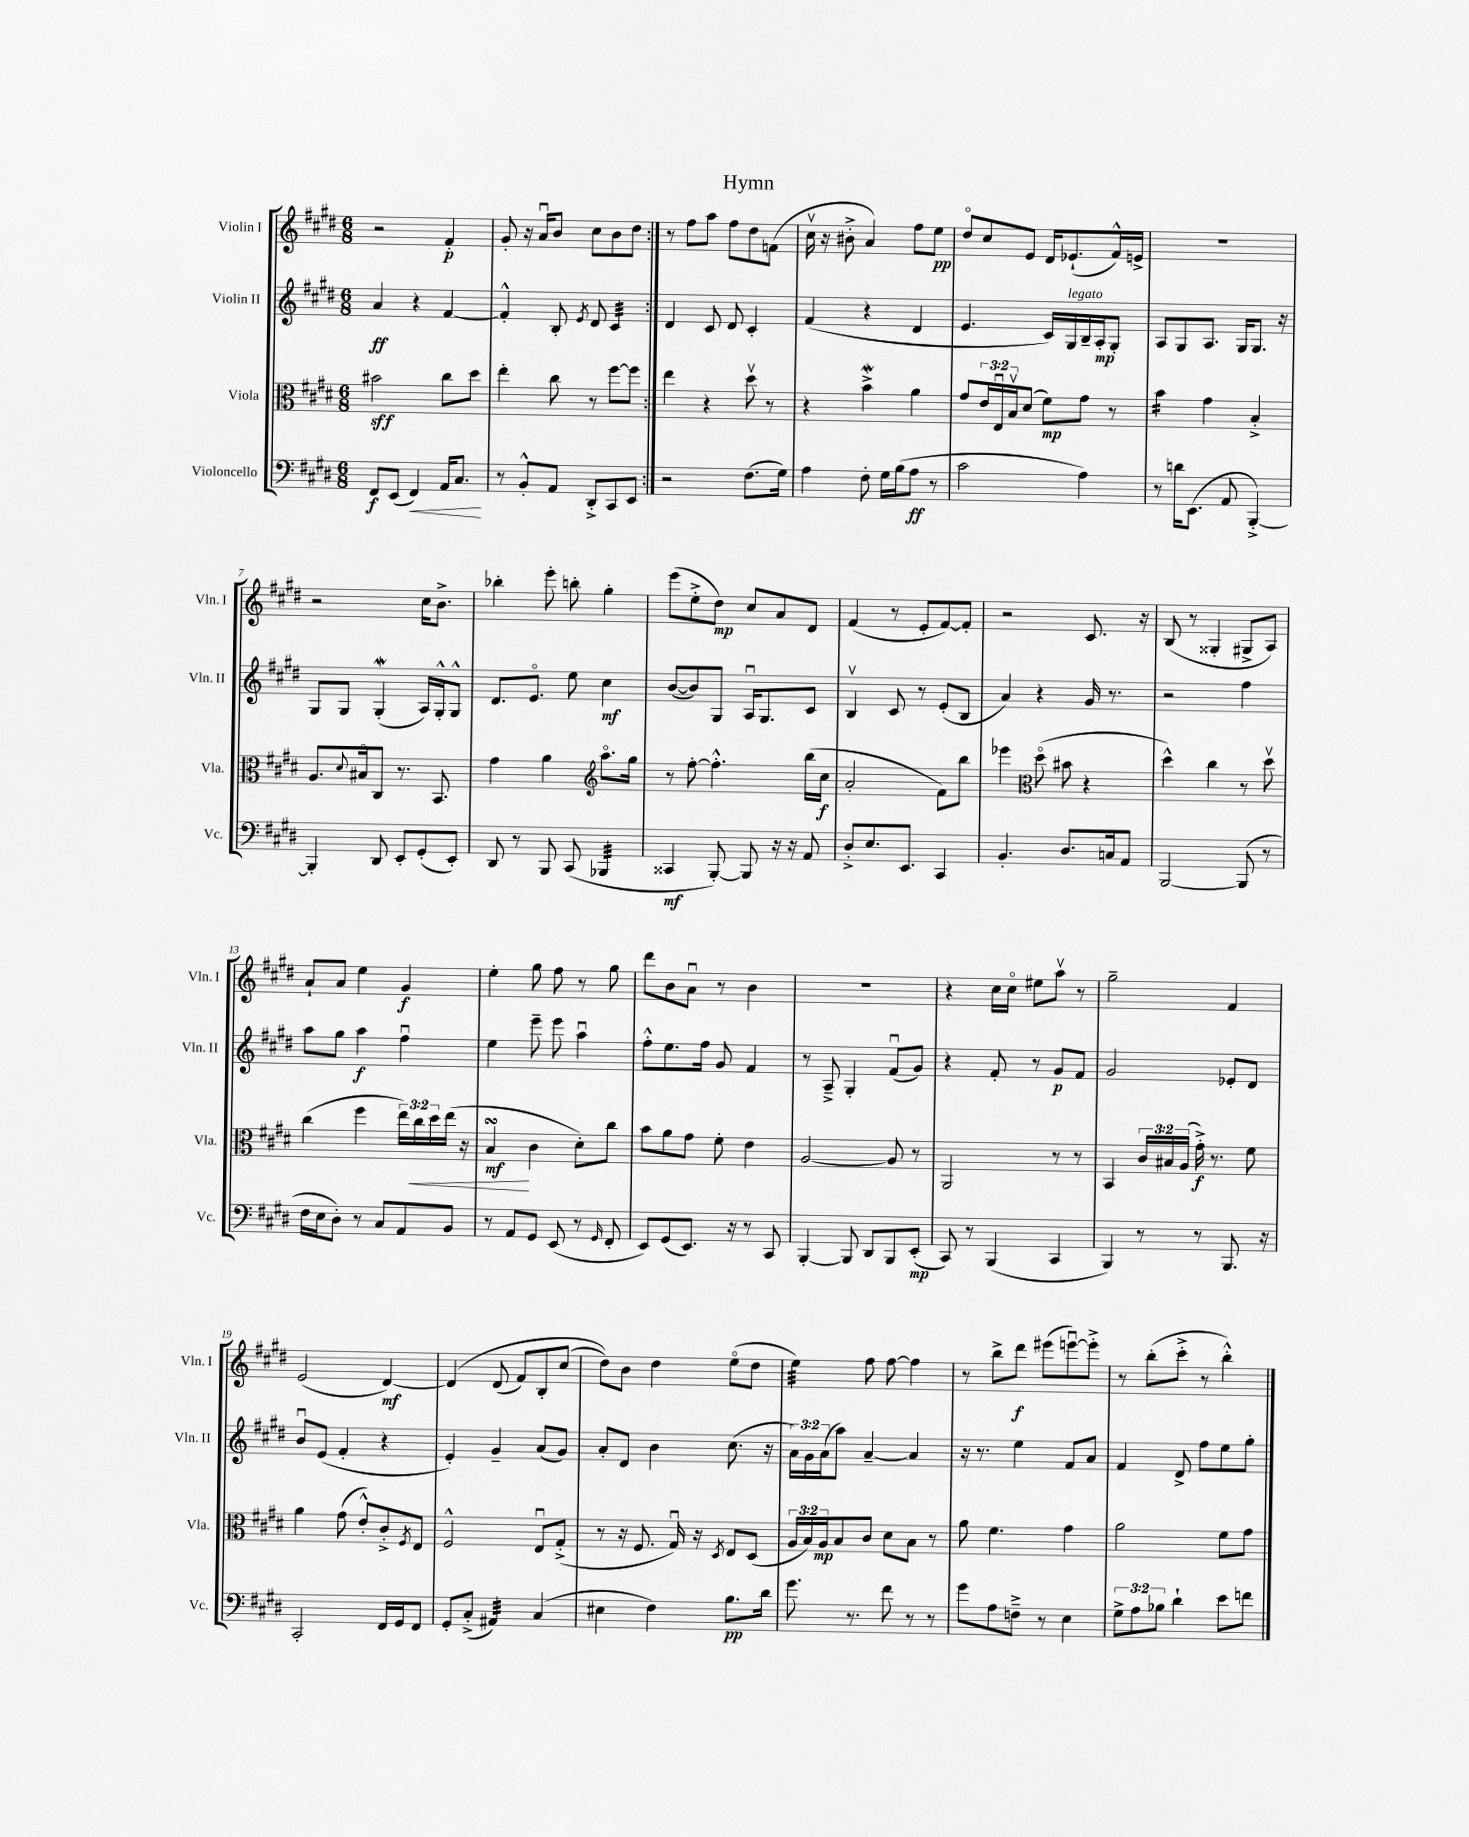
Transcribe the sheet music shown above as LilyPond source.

\header { title = "Hymn" }
<<
\new StaffGroup <<
\new Staff = "s0" \with { instrumentName = "Violin I" shortInstrumentName = "Vln. I" } {
    \clef treble \key e \major \numericTimeSignature \time 6/8
    \repeat volta 2 { r2 fis'4-.\p |
    gis'8-. r16 a'16\downbow b'8 cis''8 b'8 dis''8 | }
    r8 fis''8 a''8 fis''8 dis''8 f'8( |
    cis''16\upbow r16 bis'8-.-> a'4) fis''8 e''8\pp |
    dis''8\flageolet cis''8 e'8 dis'16 ees'8.-!( fis'16-^) e'16-> |
    R2. |
    r2 cis''16 b'8.-> |
    bes''4-. e'''8-. b''8-. gis''4-. |
    e'''8( e''8-.-> dis''8\mp) cis''8 a'8 dis'8 |
    fis'4( r8 e'8-. fis'8~) fis'8-. |
    r2 cis'8. r16 |
    b8( r8 gisis4-. gis8-> a8) |
    a'8-! a'8 e''4 gis'4\f |
    e''4-. gis''8 fis''8 r8 gis''8 |
    dis'''8 b'8 a'8\downbow r8 b'4 |
    R2. |
    r4 cis''16 cis''16\flageolet eis''8 a''8\upbow r8 |
    gis''2-- fis'4 |
    e'2( dis'4~\mf) |
    dis'4\( dis'8( fis'8) b8-. cis''8( |
    dis''8)\) b'8 dis''4 e''8\flageolet( dis''8 |
    e''4:32) fis''8 fis''8~ fis''4 |
    r8 b''8-> dis'''8\f eis'''8( e'''8~\downbow) e'''8-.-> |
    r8 b''8-.( cis'''8-.-> r8 b''4-.-^) \bar "|." |
}
\new Staff = "s1" \with { instrumentName = "Violin II" shortInstrumentName = "Vln. II" } {
    \clef treble \key e \major \numericTimeSignature \time 6/8 \override Staff.TupletNumber.text = #tuplet-number::calc-fraction-text
    \repeat volta 2 { a'4\ff r4 fis'4~ |
    fis'4-.-^ b8-. \acciaccatura { e'8 } dis'8 cis'4:32 | }
    dis'4 cis'8 dis'8 cis'4-. |
    fis'4( r4 dis'4 |
    e'4. cis'16) gis16^\markup { \italic "legato" } b16-- a16-.\mp gis8-. |
    a8 gis8 a8. gis16 gis8. r16 |
    gis8 gis8 gis4-.\mordent( a16) gis16-.-^ gis8-^ |
    dis'8. e'8.\flageolet e''8 cis''4\mf |
    b'8~( b'8) gis8 a16\downbow gis8. cis'8 |
    b4\upbow cis'8 r8 e'8-.( b8 |
    a'4) r4 gis'16 r8. |
    r2 fis''4 |
    a''8 gis''8 a''4\f fis''4\downbow |
    e''4 e'''8-- e'''8 a''4\downbow |
    fis''8-.-^ e''8. fis''16 gis'8 fis'4 |
    r8 a8---> gis4-. fis'8\downbow( gis'8) |
    r4 fis'8-. r8 gis'8\p fis'8 |
    gis'2 ees'8-. dis'8 |
    b'8\downbow e'8( fis'4-. r4 |
    e'4-.) gis'4-- a'8( gis'8) |
    a'8-. dis'8 b'4 cis''8.( r16 |
    \tuplet 3/2 { a'16) gis'16 a'16( } a''8) a'4~-- a'4 |
    r16 r8. e''4 fis'8 a'8 |
    fis'4 dis'8-> fis''8 e''8 gis''8-. \bar "|." |
}
\new Staff = "s2" \with { instrumentName = "Viola" shortInstrumentName = "Vla." } {
    \clef alto \key e \major \numericTimeSignature \time 6/8 \override Staff.TupletNumber.text = #tuplet-number::calc-fraction-text
    \repeat volta 2 { bis'2\sff cis''8 dis''8 |
    e''4-. cis''8 r8 fis''8~ fis''8 | }
    e''4 r4 dis''8\upbow r8 |
    r4 b'4->\mordent a'4 |
    gis'8 \tuplet 3/2 { e'16 e16\downbow b16\upbow } dis'8( fis'8\mp) gis'8 r8 |
    b'4:16 gis'4 b4-.-> |
    a8. \appoggiatura { dis'8 } bis16\flageolet cis8 r8. b,8. |
    gis'4 a'4 \clef treble a''8.\flageolet gis''16 |
    r8 fis''8~-. fis''4.-.-^ b''16( cis''16\f |
    a'2-. fis'8) b''8 |
    ees'''4 \clef alto dis''8\flageolet( bis'8 r4 |
    dis''4-^) cis''4 r8 dis''8\upbow |
    cis''4( fis''4 \tuplet 3/2 { e''16) cis''16\< dis''16 } e''16( r16 |
    b4\turn\mf\! cis'4 dis'8-.) cis''8 |
    b'8 a'8 gis'8 fis'8-. e'4 |
    a2~ a8 r8 |
    a,2 r8 r8 |
    b,4 \tuplet 3/2 { cis'16 bis16 a16( } gis'16-.->\f) r8. fis'8 |
    a'4 gis'8( e'8-.-^) cis'8-.-> \acciaccatura { fis8 } e8 |
    fis2-^ e8\downbow gis8-.->( |
    r8 r16 fis8. gis16\downbow) r16 \acciaccatura { dis8 } e8 dis8( |
    \tuplet 3/2 { a16 b16) a16\mp } b8 cis'8 dis'8 b8 r8 |
    a'8 fis'4. gis'4 |
    a'2 fis'8 gis'8 \bar "|." |
}
\new Staff = "s3" \with { instrumentName = "Violoncello" shortInstrumentName = "Vc." } {
    \clef bass \key e \major \numericTimeSignature \time 6/8 \override Staff.TupletNumber.text = #tuplet-number::calc-fraction-text
    \repeat volta 2 { fis,8\f e,8( fis,4\<) a,16 cis8.\! |
    r8 b,8-.-^ a,8 dis,8-.-> cis,8 e,8 | }
    r2 fis8.( gis16) |
    a4 fis8-. gis16 b16( a8\ff r8 |
    cis'2 a4) |
    r8 d'16 e,8.( a,8 b,,4~-.->) |
    b,,4-. dis,8 e,8-. gis,8-.( e,8-.) |
    dis,8 r8 b,,8 cis,8( bes,,4:32 |
    cisis,4\mf b,,8~-.) b,,8 r16 r16 a,8 |
    dis8-.-> e8. e,8. cis,4 |
    b,4.-. dis8. c16 a,8 |
    b,,2~ b,,8( r8 |
    fis16 e16 dis8-.) r8 cis8 a,8 b,8 |
    r8 a,8 gis,8 e,8( r8 \grace { gis,16 } fis,8-. |
    e,8) gis,8( e,8.) r16 r8 cis,8 |
    b,,4~-. b,,8 dis,8 b,,8 e,8-.\mp( |
    cis,8) r8 b,,4( cis,4 |
    b,,4) r8 r8 b,,8. r16 |
    cis,2-. fis,16 gis,16 fis,8 |
    gis,8-. cis8-.->( ais,4:32) cis4( |
    eis4 fis4) b8.\pp dis'16 |
    gis'8. r8. fis'8 r8 r8 |
    gis'8 a8 f8---> r8 e4 |
    \tuplet 3/2 { gis8-> a8 bes8 } dis'4-! e'8 f'8 \bar "|." |
}
>>
>>
